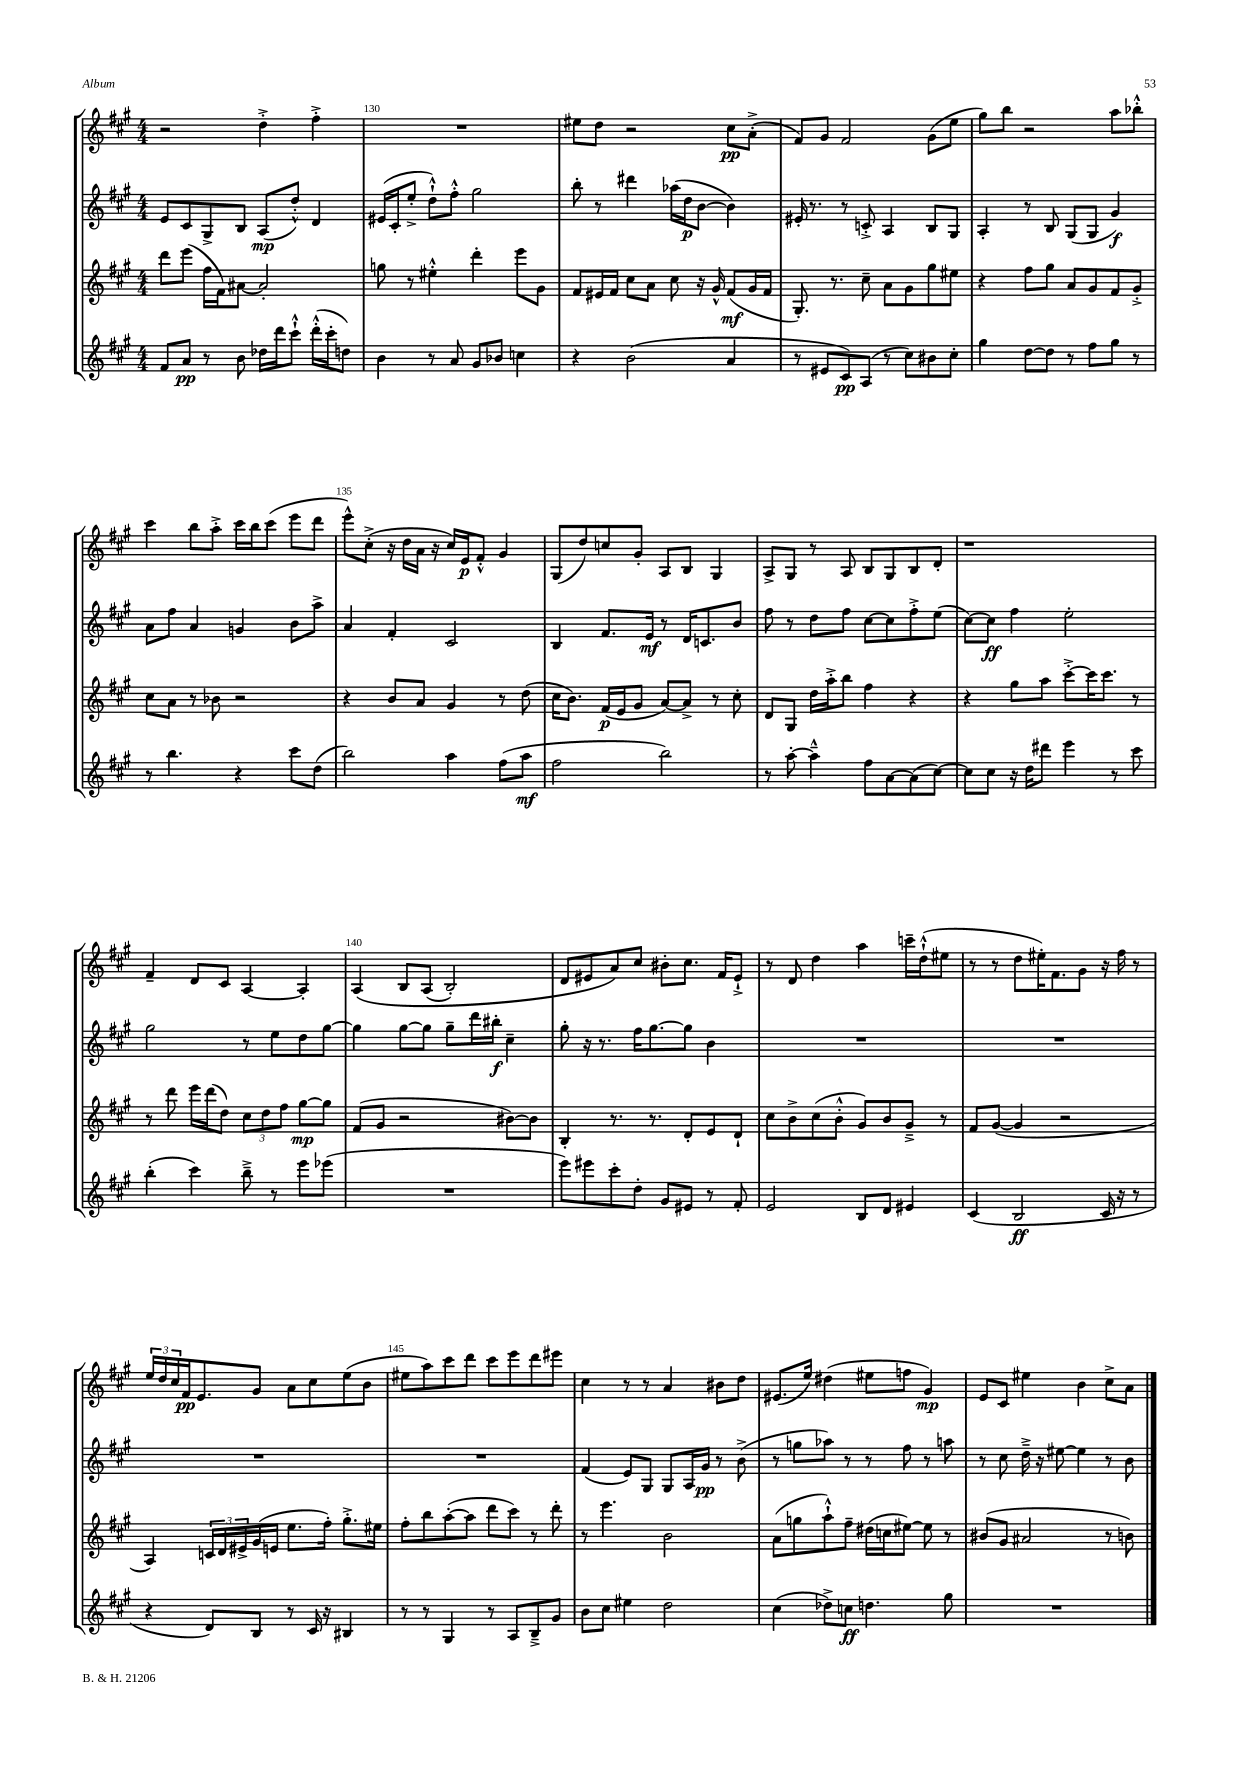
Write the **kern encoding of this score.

**kern	**dynam	**kern	**dynam	**kern	**dynam	**kern	**dynam
*part4	*part4	*part3	*part3	*part2	*part2	*part1	*part1
*staff4	*staff4	*staff3	*staff3	*staff2	*staff2	*staff1	*staff1
*clefG2	*	*clefG2	*	*clefG2	*	*clefG2	*
*k[f#c#g#]	*	*k[f#c#g#]	*	*k[f#c#g#]	*	*k[f#c#g#]	*
*M4/4	*	*M4/4	*	*M4/4	*	*M4/4	*
=129	=129	=129	=129	=129	=129	=129	=129
8f#/L	.	8ddd\L	.	8e/L	.	2r	.
8a/J	pp	(8eee\J	.	8c#/	.	.	.
8r	.	16ff#\LL	.	8G#^/	.	.	.
.	.	16f#\J)	.	.	.	.	.
8b\	.	[8a#X\J	.	8B/J	.	.	.
16dd-X\LL	.	2a#'/]	.	(8A/L	mp	4dd'^\	.
16ddd\J	.	.	.	.	.	.	.
8ccc#`^^\J	.	.	.	8dd'^^/J)	.	.	.
(16ddd'^^\LL	.	.	.	4d/	.	4ff#'^\	.
16ccc#'\J	.	.	.	.	.	.	.
8ddn\J)	.	.	.	.	.	.	.
=130	=130	=130	=130	=130	=130	=130	=130
4b\	.	8ggn\	.	(16e#X/LL	.	1r	.
.	.	.	.	16c#'/J	.	.	.
.	.	8r	.	8ee'^/J	.	.	.
8r	.	4ee#X'^^\	.	8dd`^^\L)	.	.	.
8a/	.	.	.	8ff#'^^\J	.	.	.
8g#/L	.	4ddd'\	.	2gg#\	.	.	.
8b-X/J	.	.	.	.	.	.	.
4ccn\	.	8eee\L	.	.	.	.	.
.	.	8g#\J	.	.	.	.	.
=131	=131	=131	=131	=131	=131	=131	=131
4r	.	8f#/L	.	8bb'\	.	8ee#X\L	.
.	.	16e#X/L	.	8r	.	8dd\J	.
.	.	16f#/JJ	.	.	.	.	.
(2b\	.	8cc#\L	.	4ddd#X\	.	2r	.
.	.	8a\J	.	.	.	.	.
.	.	8cc#\	.	(16aa-X\LL	.	.	.
.	.	.	.	16dd\J	p	.	.
.	.	16r	.	[8b\J	.	.	.
.	.	16g#^^/	.	.	.	.	.
4a/	.	(8f#/L	mf	4b\])	.	8cc#\L	pp
.	.	16g#/L	.	.	.	(8a'^\J	.
.	.	16f#/JJ	.	.	.	.	.
=132	=132	=132	=132	=132	=132	=132	=132
8r	.	8.G#'/)	.	16e#X'/	.	8f#/L)	.
.	.	.	.	8.r	.	.	.
8e#X/L	.	.	.	.	.	8g#/J	.
.	.	8.r	.	.	.	.	.
8c#/)	pp	.	.	8r	.	2f#/	.
(8A/J	.	8cc#~\	.	8cn'^/	.	.	.
8r	.	8a\L	.	4A/	.	.	.
8cc#\L)	.	8g#\	.	.	.	.	.
8b#X\	.	8gg#\	.	8B/L	.	(8g#\L	.
8cc#'\J	.	8ee#X\J	.	8G#/J	.	8ee\J	.
=133	=133	=133	=133	=133	=133	=133	=133
4gg#\	.	4r	.	4A'/	.	8gg#\L)	.
.	.	.	.	.	.	8bb\J	.
[8dd\L	.	8ff#\L	.	8r	.	2r	.
8dd\J]	.	8gg#\J	.	8B/	.	.	.
8r	.	8a/L	.	(8G#/L	.	.	.
8ff#\L	.	8g#/	.	8G#/J	.	.	.
8gg#\J	.	8f#/	.	4g#/)	f	8aa\L	.
8r	.	8g#'^/J	.	.	.	8bb-X'^^\J	.
!!LO:LB:g=z
=134	=134	=134	=134	=134	=134	=134	=134
8r	.	8cc#\L	.	8a\L	.	4ccc#\	.
4.bb\	.	8a\J	.	8ff#\J	.	.	.
.	.	8r	.	4a/	.	8bb\L	.
.	.	8b-X\	.	.	.	8aa'^\J	.
4r	.	2r	.	4gn/	.	16ccc#\LL	.
.	.	.	.	.	.	16bb\J	.
.	.	.	.	.	.	(8ccc#\J	.
8ccc#\L	.	.	.	8b\L	.	8eee\L	.
(8dd\J	.	.	.	8aa^\J	.	8ddd\J	.
=135	=135	=135	=135	=135	=135	=135	=135
2bb\)	.	4r	.	4a/	.	8eee^^\L)	.
.	.	.	.	.	.	(8cc#'^\J	.
.	.	8b/L	.	4f#'/	.	16r	.
.	.	.	.	.	.	16dd\LL	.
.	.	8a/J	.	.	.	16a\JJ	.
.	.	.	.	.	.	16r	.
4aa\	.	4g#/	.	2c#/	.	16cc#/LL)	.
.	.	.	.	.	.	16e/J	p
.	.	.	.	.	.	8f#'^^/J	.
(8ff#\L	.	8r	.	.	.	4g#/	.
8aa\J	mf	(8dd\	.	.	.	.	.
=136	=136	=136	=136	=136	=136	=136	=136
2ff#\	.	16cc#\KL	.	4B/	.	(8G#/L	.
.	.	8.b\J)	.	.	.	.	.
.	.	.	.	.	.	8dd/)	.
.	.	(16f#/LL	p	8.f#/L	.	8ccn/	.
.	.	16e/J	.	.	.	.	.
.	.	8g#/J	.	.	.	8g#'/J	.
.	.	.	.	16e/Jk	mf	.	.
2bb\)	.	[8a/L)	.	8r	.	8A/L	.
.	.	8a^/J]	.	16d/KL	.	8B/J	.
.	.	.	.	8.cn/	.	.	.
.	.	8r	.	.	.	4G#/	.
.	.	8cc#'\	.	8b/J	.	.	.
=137	=137	=137	=137	=137	=137	=137	=137
8r	.	8d/L	.	8ff#\	.	8A^/L	.
[8aa'\	.	8G#/J	.	8r	.	8G#/J	.
4aa~^^\]	.	16dd\LL	.	8dd\L	.	8r	.
.	.	16aa'^\J	.	.	.	.	.
.	.	8bb\J	.	8ff#\J	.	8A/	.
8ff#\L	.	4ff#\	.	[8cc#\L	.	8B/L	.
[8a\	.	.	.	8cc#\]	.	8G#/	.
(8a\]	.	4r	.	8ff#'^\	.	8B/	.
[8cc#\J)	.	.	.	(8ee\J	.	8d'/J	.
=138	=138	=138	=138	=138	=138	=138	=138
8cc#\L]	.	4r	.	[8cc#\L)	.	1r	.
8cc#\J	.	.	.	8cc#\J]	ff	.	.
16r	.	8gg#\L	.	4ff#\	.	.	.
16dd\KL	.	.	.	.	.	.	.
8ddd#X\J	.	8aa\J	.	.	.	.	.
4eee\	.	[8ccc#'^\L	.	2ee'\	.	.	.
.	.	16ccc#\K]	.	.	.	.	.
.	.	8.ccc#\J	.	.	.	.	.
8r	.	.	.	.	.	.	.
8ccc#\	.	8r	.	.	.	.	.
!!LO:LB:g=z
=139	=139	=139	=139	=139	=139	=139	=139
(4bb'\	.	8r	.	2gg#\	.	4f#~/	.
.	.	8ddd\	.	.	.	.	.
4ccc#\)	.	16eee\LL	.	.	.	8d/L	.
.	.	(16ddd\J	.	.	.	.	.
.	.	8dd\J)	.	.	.	8c#/J	.
8bb~^\	.	12cc#\L	.	8r	.	[4A/	.
.	.	12dd\	.	.	.	.	.
8r	.	.	.	8ee\L	.	.	.
.	.	12ff#\J	.	.	.	.	.
8eee\L	.	[8gg#\L	mp	8dd\	.	4A'/]	.
(8eee-X\J	.	8gg#\J]	.	[8gg#\J	.	.	.
=140	=140	=140	=140	=140	=140	=140	=140
1r	.	(8f#/L	.	4gg#\]	.	(4A/	.
.	.	8g#/J	.	.	.	.	.
.	.	2r	.	[8gg#\L	.	8B/L	.
.	.	.	.	8gg#\J]	.	(8A/J	.
.	.	.	.	8gg#~\L	.	2B'/)	.
.	.	.	.	16ddd\L	.	.	.
.	.	.	.	16bb#X'\JJ	f	.	.
.	.	[8b#X\L)	.	4cc#~\	.	.	.
.	.	8b#\J]	.	.	.	.	.
=141	=141	=141	=141	=141	=141	=141	=141
8eee\L)	.	4B'/	.	8gg#'\	.	8d/L	.
8eee#X\	.	.	.	16r	.	8e#X/	.
.	.	.	.	8.r	.	.	.
8ccc#'\	.	8.r	.	.	.	8a/)	.
8dd'\J	.	.	.	16ff#\KL	.	8cc#/J	.
.	.	8.r	.	[8.gg#\	.	.	.
8g#/L	.	.	.	.	.	8b#X'\L	.
8e#X/J	.	8d'/L	.	8gg#\J]	.	8.cc#\J	.
8r	.	8e/	.	4b\	.	.	.
.	.	.	.	.	.	16f#/KL	.
8f#'/	.	8d`/J	.	.	.	8e#`^/J	.
=142	=142	=142	=142	=142	=142	=142	=142
2e/	.	8cc#\L	.	1r	.	8r	.
.	.	8b^\	.	.	.	8d/	.
.	.	(8cc#\	.	.	.	4dd\	.
.	.	8b'^^\J	.	.	.	.	.
8B/L	.	8g#/L)	.	.	.	4aa\	.
8d/J	.	8b/	.	.	.	.	.
4e#X/	.	8g#~^/J	.	.	.	16cccn~\LL	.
.	.	.	.	.	.	(16dd`^^\J	.
.	.	8r	.	.	.	8ee#X\J	.
=143	=143	=143	=143	=143	=143	=143	=143
(4c#/	.	8f#/L	.	1r	.	8r	.
.	.	([8g#/J	.	.	.	8r	.
2B/	ff	4g#/]	.	.	.	8dd\L	.
.	.	.	.	.	.	16ee#X'\K)	.
.	.	.	.	.	.	8.f#\	.
.	.	2r	.	.	.	.	.
.	.	.	.	.	.	8g#\J	.
16c#/	.	.	.	.	.	16r	.
16r	.	.	.	.	.	16ff#\	.
8r	.	.	.	.	.	8r	.
!!LO:LB:g=z
=144	=144	=144	=144	=144	=144	=144	=144
4r	.	4A/)	.	1r	.	24ee/LL	.
.	.	.	.	.	.	24dd/	.
.	.	.	.	.	.	24cc#/	.
.	.	.	.	.	.	16f#/J	pp
.	.	.	.	.	.	8.e/	.
8d/L)	.	24cn/LL	.	.	.	.	.
.	.	24d/	.	.	.	.	.
.	.	24e#X^/	.	.	.	.	.
8B/J	.	(16g#/	.	.	.	8g#/J	.
.	.	16en/JJ	.	.	.	.	.
8r	.	8.ee\L	.	.	.	8a\L	.
16c#/	.	.	.	.	.	8cc#\	.
16r	.	16ff#'\Jk)	.	.	.	.	.
4B#X/	.	8.gg#'^\L	.	.	.	(8ee\	.
.	.	.	.	.	.	8b\J	.
.	.	16ee#X\Jk	.	.	.	.	.
=145	=145	=145	=145	=145	=145	=145	=145
8r	.	8ff#'\L	.	1r	.	8ee#X\L	.
8r	.	8bb\	.	.	.	8aa\)	.
4G#/	.	([8aa'\	.	.	.	8ccc#\	.
.	.	8aa\J]	.	.	.	8ddd\J	.
8r	.	8ddd\L	.	.	.	8ccc#\L	.
8A/L	.	8ccc#\J)	.	.	.	8eee\	.
8B~^/	.	8r	.	.	.	8ddd\	.
8g#/J	.	8ddd'\	.	.	.	8eee#X\J	.
=146	=146	=146	=146	=146	=146	=146	=146
8b\L	.	8r	.	(4f#/	.	4cc#\	.
8cc#\J	.	4.eee\	.	.	.	.	.
4ee#X\	.	.	.	8e/L)	.	8r	.
.	.	.	.	8G#/J	.	8r	.
2dd\	.	2b\	.	8G#/L	.	4a/	.
.	.	.	.	16A/L	.	.	.
.	.	.	.	16g#/JJ	pp	.	.
.	.	.	.	8r	.	8b#X\L	.
.	.	.	.	(8b^\	.	8dd\J	.
=147	=147	=147	=147	=147	=147	=147	=147
(4cc#\	.	(8a\L	.	8r	.	(8.e#X/L	.
.	.	8ggn\	.	8ggn\L	.	.	.
.	.	.	.	.	.	16ee/Jk)	.
8dd-X^\L)	.	8aa`^^\)	.	8aa-X\J)	.	(4dd#X\	.
8ccn\J	ff	8ff#~\J	.	8r	.	.	.
4.ddn\	.	(16dd#X\LL	.	8r	.	8ee#X\L	.
.	.	16ccn\J	.	.	.	.	.
.	.	[8ee#X\J)	.	8ff#\	.	8ffn\J	.
.	.	8ee#\]	.	8r	.	4g#/)	mp
8gg#\	.	8r	.	8aan\	.	.	.
=148	=148	=148	=148	=148	=148	=148	=148
1r	.	(8b#X/L	.	8r	.	8e/L	.
.	.	8g#/J	.	8cc#\	.	8c#/J	.
.	.	2a#X/	.	16dd~^\	.	4ee#X\	.
.	.	.	.	16r	.	.	.
.	.	.	.	[8ee#X\	.	.	.
.	.	.	.	4ee#\]	.	4b\	.
.	.	8r	.	8r	.	8cc#^\L	.
.	.	8bn\)	.	8b\	.	8a\J	.
==	==	==	==	==	==	==	==
*-	*-	*-	*-	*-	*-	*-	*-
